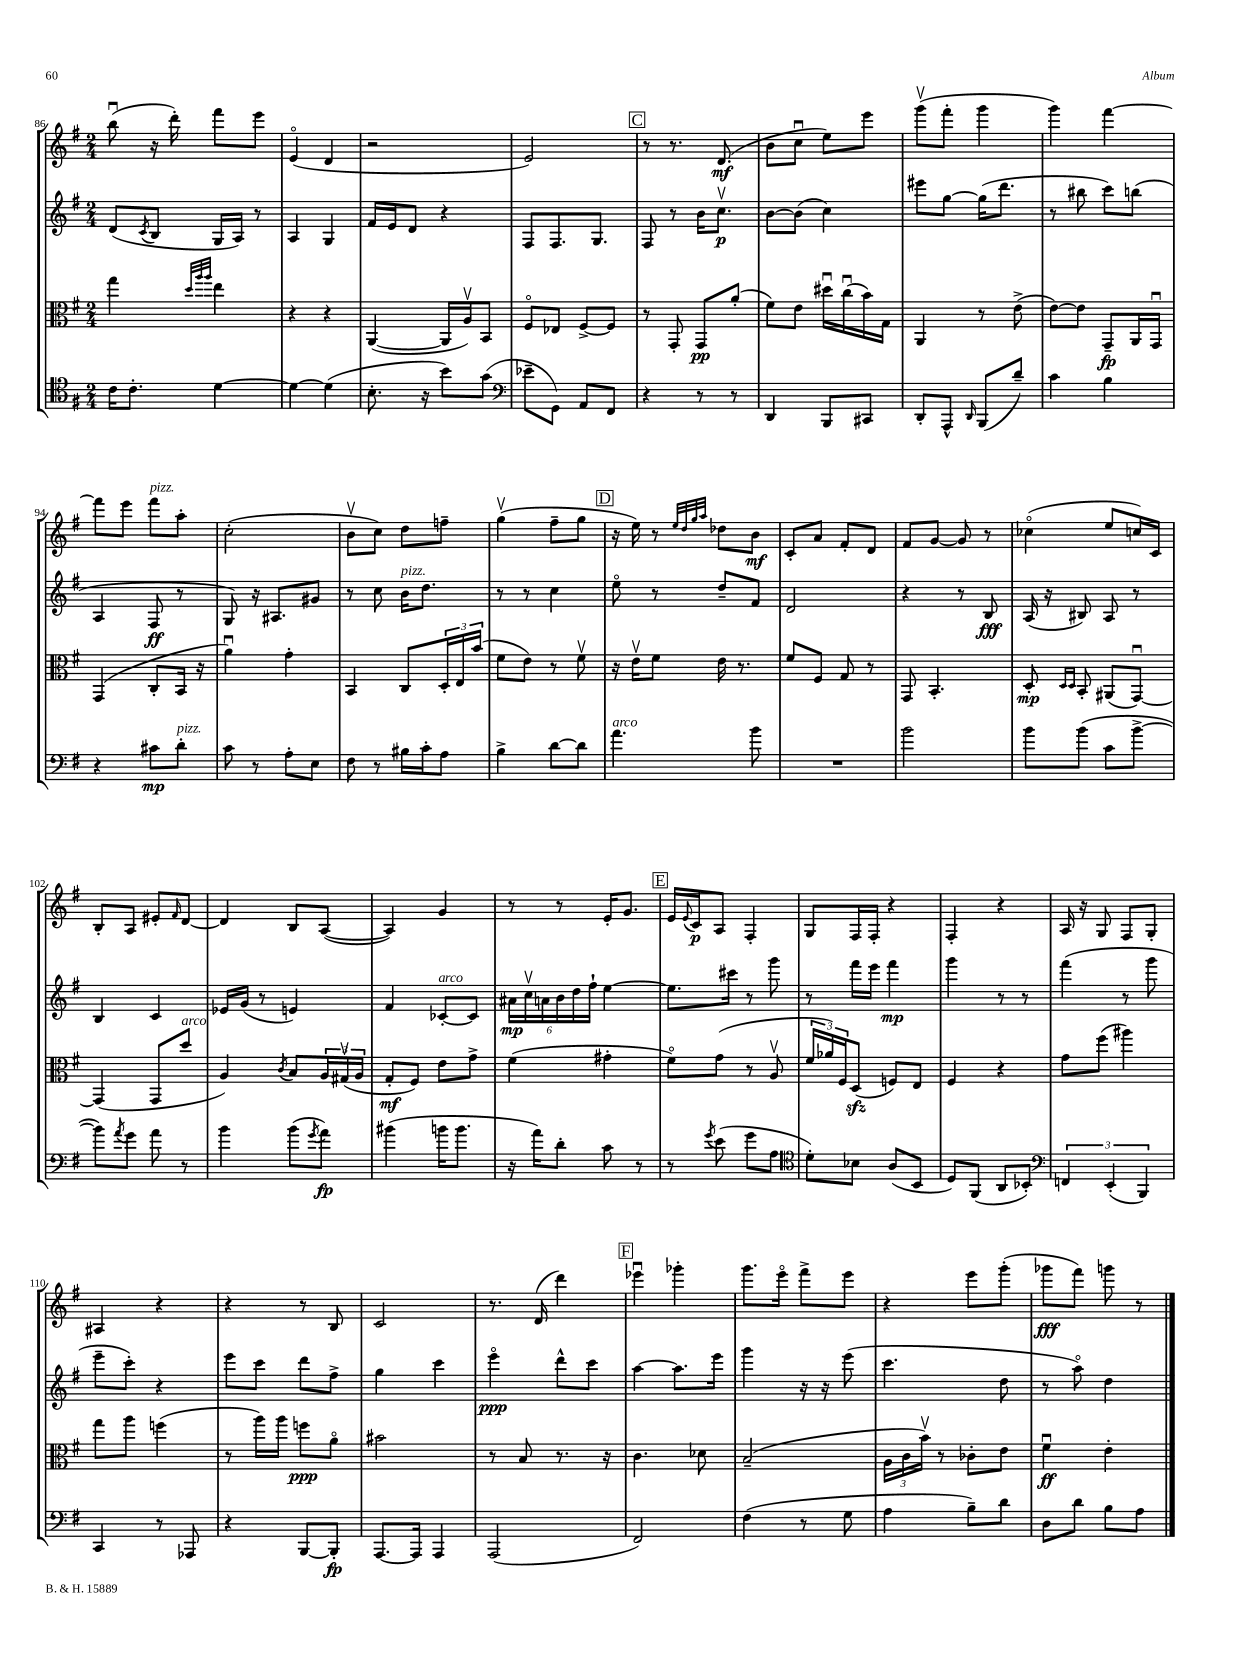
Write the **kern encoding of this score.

**kern	**kern	**kern	**kern
*staff4	*staff3	*staff2	*staff1
*clefC4	*clefC3	*clefG2	*clefG2
*k[f#]	*k[f#]	*k[f#]	*k[f#]
*M2/4	*M2/4	*M2/4	*M2/4
16c	4gg	(8d	(8bbu
8.c'	.	.	.
.	.	8qc	.
.	.	8B	16r
.	.	.	16ddd')
.	32qqdd	.	.
.	32qqaa	.	.
.	32qqaa	.	.
[4d	4ee	16G	8fff#
.	.	16A)	.
.	.	8r	8eee
=	=	=	=
4d_	4r	4A	(4eo
(4d]	4r	4G	4d
=	=	=	=
8.B'	([4AA	16f#	2r
.	.	16e	.
.	.	8d	.
16r	.	.	.
8b)	16AA]	4r	.
.	16Av)	.	.
(8g	8BB	.	.
=	=	=	=
*clefF4	*	*	*
8e-~	8F#o	8F#	2e)
8GG)	8E-	8.F#	.
8AA	[8F#^	.	.
.	.	8.G	.
8FF#	8F#]	.	.
=	=	=	=
4r	8r	8F#	8r
.	8GG'	8r	8.r
8r	8GG	16b	.
.	.	8.ccv	(8.d
8r	(8a'	.	.
=	=	=	=
4DD	8f#)	[8b	8b
.	8e	(8b]	8ccu
8BBB	16dd#u	4cc)	8ee)
.	(16ccu	.	.
8CC#	16b)	.	8eee
.	16G	.	.
=	=	=	=
8DD'	4AA	8eee#	(8gggv
8AAA^^	.	[8gg	8fff#'
16qqDD	.	.	.
(8BBB	8r	(16gg]	4ggg
.	.	8.ddd	.
8d~)	(8e^	.	.
=	=	=	=
4c	[8e)	8r	4ggg)
.	8e]	8bb#	.
4B	8GG~	8ccc)	[4fff#
.	16AA	(8bb	.
.	16GGu	.	.
=	=	=	=
4r	(4GG	4A	8fff#]
.	.	.	8eee
8c#	8C'	8F#	8fff#
8d'	16BB	8r	8aa'
.	16r	.	.
=	=	=	=
8c	4au)	8G)	(2cc'
8r	.	16r	.
.	.	8.A#	.
8A'	4g'	.	.
8E	.	8g#	.
=	=	=	=
8F#	4BB	8r	8bv
8r	.	8cc	8cc)
16B#	8C	16b	8dd
16c'	.	8.dd	.
8A	24D'	.	8ff~
.	24E	.	.
.	(24b	.	.
=	=	=	=
4B^	8f#	8r	(4ggv
.	8e)	8r	.
[8d	8r	4cc	8ff#~
8d]	8f#v	.	8gg
=	=	=	=
4.a	16r	8eeo	16r
.	16ev	.	16ee)
.	8f#	8r	8r
.	.	.	32qqee
.	.	.	32qqdd
.	.	.	32qqgg
.	.	.	32qqaa
.	16e	8dd~	8dd-
.	8.r	.	.
8b	.	8f#	8b
=	=	=	=
2r	8f#	2d	8c'
.	8F#	.	8a
.	8G	.	8f#'
.	8r	.	8d
=	=	=	=
2b	8GG	4r	8f#
.	4.BB'	.	[8g
.	.	8r	8g]
.	.	8B	8r
=	=	=	=
8b	8D'	(16A	(4cc-o
.	.	16r	.
.	16qqD	.	.
.	16qqD	.	.
(8b	8BB'	8B#)	.
8c	(8AA#	8A	8ee
[8b^	[8GGu)	8r	16cc)
.	.	.	16c
=	=	=	=
8b])	(4GG]	4B	8B'
8qa	.	.	.
8g	.	.	8A
8a	8GG	4c	8e#'
.	.	.	16qqf#
8r	8dd	.	[8d
=	=	=	=
4b	4A)	16e-	4d]
.	.	(16g	.
.	.	8r	.
.	8qc	.	.
(8b	8B	4e)	8B
8qg	.	.	.
8a)	24A	.	([8A
.	(24G#v	.	.
.	24A	.	.
=	=	=	=
(4b#	8G'	4f#	4A])
.	8F#)	.	.
16b	8e	[8c-'	4g
8.b	.	.	.
.	8g^	8c-]	.
=	=	=	=
16r	(4f#	24a#	8r
.	.	24ccv	.
16a)	.	.	.
.	.	24a	.
8d'	.	24b	8r
.	.	24dd	.
.	.	24ff#`	.
8c	4g#'	[4ee	16e'
.	.	.	8.g
8r	.	.	.
=	=	=	=
8r	8f#o)	8.ee]	16e
.	.	.	8qqe
.	.	.	16c
8qg	.	.	.
(8e	(8g	.	8A
.	.	16ccc#	.
8g	8r	8r	4F#'
8A	8Av	8ggg	.
=	=	=	=
*clefC4	*	*	*
8d')	24f#	8r	8G
.	24a-)	.	.
.	24F#	.	.
8B-	(8D	16fff#	16F#
.	.	16eee	16F#'
(8A	8F)	4fff#	4r
8BB	8E	.	.
=	=	=	=
8D)	4F#	4ggg	4F#'
(8FF#	.	.	.
8AA	4r	8r	4r
8BB-')	.	8r	.
=	=	=	=
*clefF4	*	*	*
6FF	8g	(4fff#	16A
.	.	.	16r
.	(8ff#	.	8G
(6EE'	.	.	.
.	4aa#)	8r	8F#
6BBB)	.	.	.
.	.	8ggg	8G'
=	=	=	=
4CC	8gg	8eee~	4A#
.	8aa	8ccc')	.
8r	(4ff	4r	4r
8AAA-	.	.	.
=	=	=	=
4r	8r	8eee	4r
.	16aa)	8ccc	.
.	16aa	.	.
[8BBB	8ff	8ddd	8r
8BBB']	8ao	8ff#^	8B
=	=	=	=
[8.AAA	2b#	4gg	2c
16AAA]	.	.	.
4AAA	.	4ccc	.
=	=	=	=
(2AAA	8r	4eeeo	8.r
.	8B	.	.
.	.	.	(16d
.	8.r	8ddd^^	4ddd)
.	.	8ccc	.
.	16r	.	.
=	=	=	=
2FF#)	4.c	[4aa	4eee-u
.	.	8.aa]	4ggg-'
.	8d-	.	.
.	.	16eee	.
=	=	=	=
(4F#	(2B~	4ggg	8.ggg
.	.	.	16eeeo
8r	.	16r	8fff#^
.	.	16r	.
8G	.	(8eee	8eee
=	=	=	=
4A	24A	4.ccc	4r
.	24c	.	.
.	24bv)	.	.
.	8r	.	.
8B~)	8c-'	.	8eee
8d	8e	8dd	(8ggg'
=	=	=	=
8D	4f#u	8r	8ggg-
8d	.	8aao)	8fff#)
8B	4e'	4dd	8ggg
8A	.	.	8r
==	==	==	==
*-	*-	*-	*-
